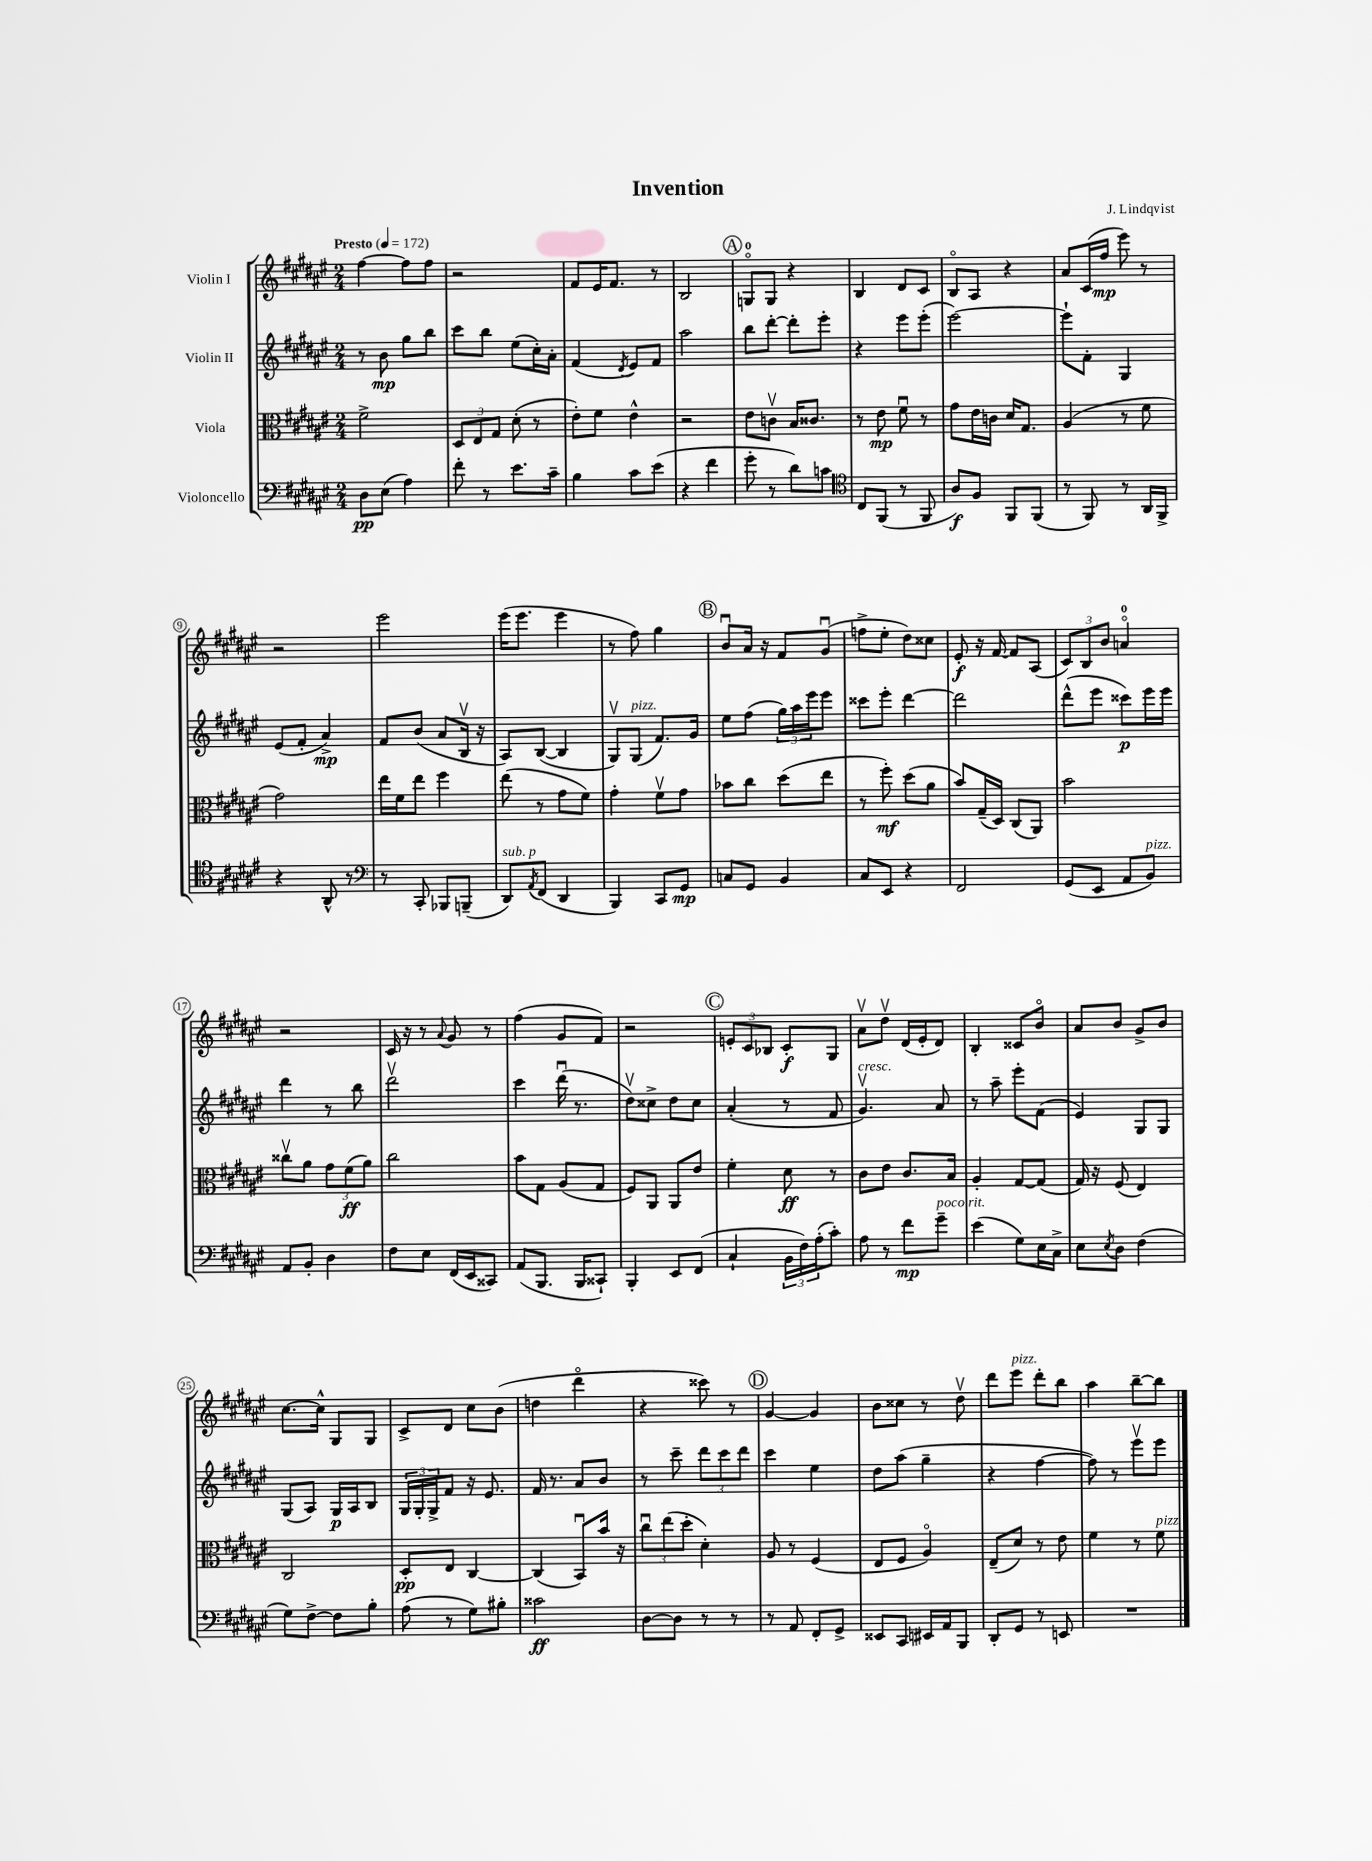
\header { title = "Invention" composer = "J. Lindqvist" }
<<
\new StaffGroup <<
\new Staff = "s0" \with { instrumentName = "Violin I" } {
    \clef treble \key fis \major \numericTimeSignature \time 2/4 \tempo "Presto" 4 = 172
    fis''4~ fis''8 fis''8 |
    r2 |
    fis'8 eis'16 fis'8. r8 |
    b2 |
    \mark \markup { \circle "A" } g8-0\flageolet g8 r4 |
    b4 dis'8 cis'8 |
    b8\flageolet ais8 r4 |
    ais'8 cis'16( fis''16\mp eis'''8) r8 |
    r2 |
    eis'''2 |
    eis'''16( eis'''8. eis'''4 |
    r8 fis''8) gis''4 |
    \mark \markup { \circle "B" } b'8\downbow ais'16 r16 fis'8 gis'8\downbow( |
    f''8-> eis''8-. dis''8) cisis''8 |
    eis'8-.\f r16 fis'16~ fis'8 ais8( |
    \tuplet 3/2 { cis'8) b8 b'8 } a'4-0\flageolet |
    r2 |
    cis'16 r16 r8 \appoggiatura { ais'8 } gis'8 r8 |
    fis''4( gis'8 fis'8) |
    r2 |
    \mark \markup { \circle "C" } \tuplet 3/2 { e'8-. cis'8 bes8 } cis'8-.\f gis8 |
    ais'8\upbow dis''8\upbow dis'16( eis'16-. dis'8) |
    b4-. cisis'8 b'8\flageolet |
    ais'8 b'8 gis'8-> b'8 |
    cis''8.~ cis''16-^ gis8 gis8 |
    cis'8-> dis'8 cis''8 b'8( |
    d''4 dis'''4\flageolet |
    r4 cisis'''8) r8 |
    \mark \markup { \circle "D" } gis'4~ gis'4 |
    b'8 cisis''8 r8 dis''8\upbow |
    dis'''8 eis'''8^\markup { \italic "pizz." } dis'''8-. b''8 |
    ais''4 b''8~-- b''8 \bar "|." |
}
\new Staff = "s1" \with { instrumentName = "Violin II" } {
    \clef treble \key fis \major \numericTimeSignature \time 2/4
    r8 b'8\mp gis''8 b''8 |
    cis'''8 b''8 eis''8( cis''16-.) ais'16-. |
    fis'4( \acciaccatura { dis'8 } eis'8) fis'8 |
    ais''2 |
    \mark \markup { \circle "A" } b''8 dis'''8~-. dis'''8-. eis'''8-. |
    r4 eis'''8 eis'''8-.( |
    eis'''2~) |
    eis'''8-! fis'8-. gis4 |
    eis'8( fis'8-. ais'4->\mp) |
    fis'8 b'8( ais'8 b16\upbow r16 |
    ais8) b8~( b4 |
    gis8\upbow) gis8^\markup { \italic "pizz." }( fis'8.) gis'16 |
    \mark \markup { \circle "B" } eis''8 fis''8( \tuplet 3/2 { gis''16) ais''16 eis'''16 } eis'''8 |
    cisis'''8 eis'''8-. dis'''4~ |
    dis'''2 |
    dis'''8-^( eis'''8 cisis'''8\p) eis'''16 eis'''16 |
    dis'''4 r8 b''8 |
    dis'''2\upbow |
    cis'''4 dis'''16\downbow( r8. |
    dis''8\upbow) cisis''8-> dis''8 cisis''8 |
    \mark \markup { \circle "C" } ais'4-.( r8 fis'8 |
    gis'4.\upbow^\markup { \italic "cresc." }) ais'8 |
    r8 ais''8-- eis'''8-. fis'8( |
    eis'4) gis8 gis8 |
    gis8( ais8) gis16\p ais16 b8 |
    \tuplet 3/2 { gis16 gis16-. gis16-> } fis'8 r16 eis'8. |
    fis'16 r8. ais'8 b'8 |
    r8 cis'''8-- \tuplet 3/2 { dis'''8 cis'''8 dis'''8 } |
    \mark \markup { \circle "D" } cis'''4 eis''4 |
    dis''8 ais''8( gis''4-- |
    r4 fis''4~ |
    fis''8) r8 eis'''8\upbow eis'''8 \bar "|." |
}
\new Staff = "s2" \with { instrumentName = "Viola" } {
    \clef alto \key fis \major \numericTimeSignature \time 2/4
    fis'2-> |
    \tuplet 3/2 { dis8 eis8 gis8 } dis'8-.( r8 |
    eis'8-.) fis'8 eis'4-^ |
    r2 |
    \mark \markup { \circle "A" } eis'8 c'8\upbow b16 cisis'8. |
    r8 eis'8\mp fis'8\downbow r8 |
    gis'8 eis'16 c'16 dis'16 gis8. |
    ais4( r8 fis'8 |
    gis'2) |
    eis''16 fis'16 eis''8 fis''4 |
    eis''8( r8 gis'8 fis'8) |
    gis'4-. fis'8\upbow gis'8 |
    \mark \markup { \circle "B" } bes'8 cis''8 dis''8( eis''8 |
    r8 fis''8-.\mf) dis''8( ais'8 |
    b'8) gis16--( dis16) cis8( ais,8) |
    b'2 |
    cisis''8\upbow ais'8 \tuplet 3/2 { gis'8 fis'8\ff( ais'8) } |
    cis''2 |
    b'8 gis8 ais8( gis8 |
    fis8) ais,8 ais,8 eis'8 |
    \mark \markup { \circle "C" } fis'4-. dis'8\ff r8 |
    cis'8 eis'8 cis'8. b16 |
    ais4-. gis8~ gis8( |
    gis16) r16 fis8( eis4) |
    cis2 |
    dis8-.\pp eis8 cis4~ |
    cis4( b,8\downbow) b'16 r16 |
    \tuplet 3/2 { cis''8\downbow eis''8( dis''8-. } dis'4-.) |
    \mark \markup { \circle "D" } ais8 r8 fis4( |
    eis8 fis8 ais4\flageolet) |
    eis8--( dis'8) r8 eis'8 |
    fis'4 r8 fis'8^\markup { \italic "pizz." } \bar "|." |
}
\new Staff = "s3" \with { instrumentName = "Violoncello" } {
    \clef bass \key fis \major \numericTimeSignature \time 2/4
    dis8\pp eis8( ais4) |
    fis'8-. r8 eis'8. cis'16-- |
    b4 cis'8 eis'8( |
    r4 fis'4 |
    \mark \markup { \circle "A" } gis'8-. r8 dis'8) c'8 |
    \clef tenor cis8 fis,8( r8 fis,8 |
    ais8\f) fis8 fis,8 fis,8( |
    r8 fis,8) r8 ais,16 fis,16-> |
    r4 ais,8-^ r8 |
    \clef bass r8 cis,8-. bes,,8 b,,8--( |
    dis,8^\markup { \italic "sub. p" }) \acciaccatura { ais,8 } fis,8( dis,4 |
    b,,4) cis,8 gis,8\mp |
    \mark \markup { \circle "B" } c8 gis,8 b,4 |
    cis8 eis,8 r4 |
    fis,2 |
    gis,8( eis,8 ais,8 b,8^\markup { \italic "pizz." }) |
    ais,8 b,8-. dis4 |
    fis8 eis8 fis,16( eis,16 cisis,8) |
    ais,8( b,,8. b,,16 cisis,8-!) |
    b,,4-. eis,8 fis,8( |
    \mark \markup { \circle "C" } cis4-! \tuplet 3/2 { b,16 fis16) ais16-.( } cis'8-.) |
    ais8 r8 fis'8\mp gis'8--^\markup { \italic "poco rit." } |
    eis'4( gis8) eis16 cis16-> |
    eis8 \acciaccatura { eis8 } dis8 fis4( |
    gis8) fis8~-> fis8 b8-. |
    ais8( r8 gis8) bis8-. |
    cisis'2\ff |
    dis8~ dis8 r8 r8 |
    \mark \markup { \circle "D" } r8 ais,8 fis,8-. gis,8-> |
    eisis,8 cis,8 eis,16 ais,16 b,,8 |
    dis,8-. gis,8 r8 e,8 |
    R2 \bar "|." |
}
>>
>>
\layout { \context { \Score \override BarNumber.stencil = #(make-stencil-circler 0.1 0.3 ly:text-interface::print) } }
